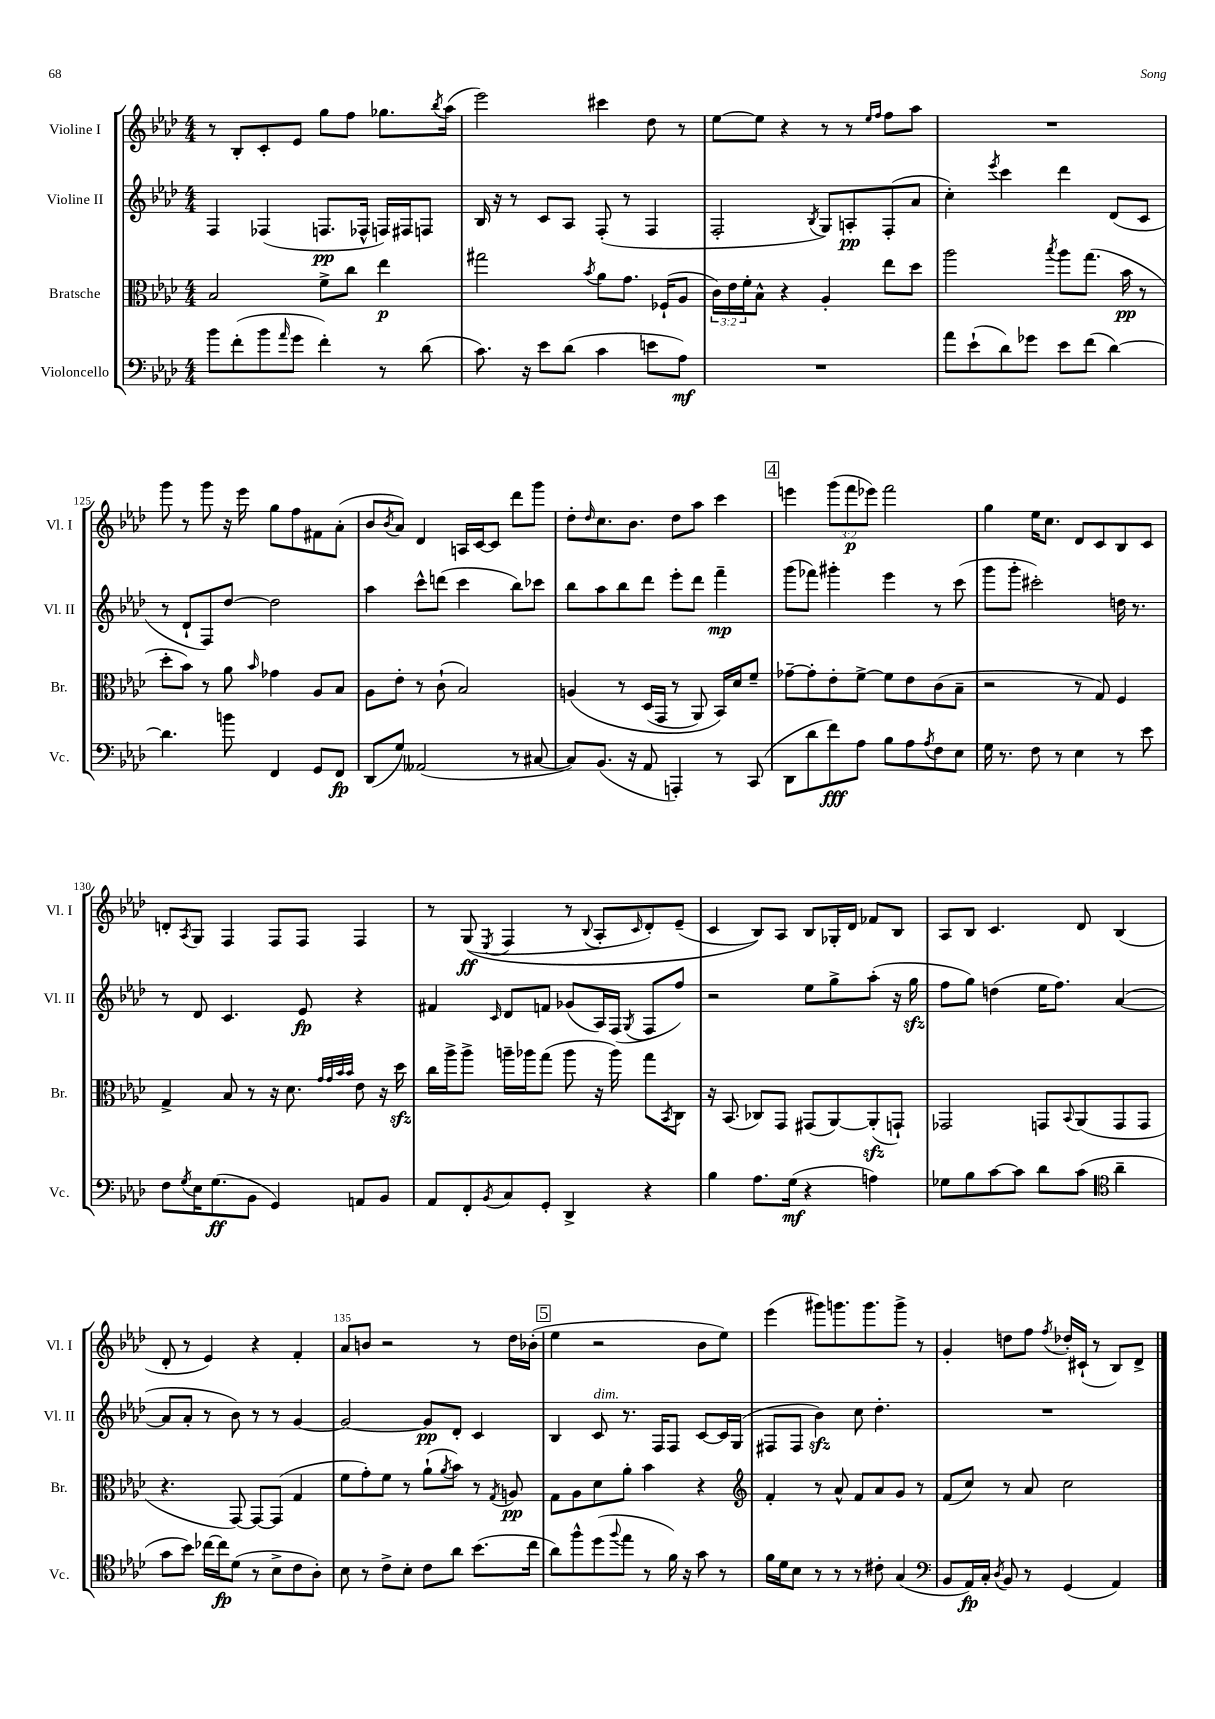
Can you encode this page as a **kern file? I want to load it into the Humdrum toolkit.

**kern	**dynam	**kern	**dynam	**kern	**dynam	**kern	**dynam
*part4	*part4	*part3	*part3	*part2	*part2	*part1	*part1
*staff4	*staff4	*staff3	*staff3	*staff2	*staff2	*staff1	*staff1
*I"Violoncello	*	*I"Bratsche	*	*I"Violine II	*	*I"Violine I	*
*I'Vc.	*	*I'Br.	*	*I'Vl. II	*	*I'Vl. I	*
*clefF4	*	*clefC3	*	*clefG2	*	*clefG2	*
*k[b-e-a-d-]	*	*k[b-e-a-d-]	*	*k[b-e-a-d-]	*	*k[b-e-a-d-]	*
*M4/4	*	*M4/4	*	*M4/4	*	*M4/4	*
=121	=121	=121	=121	=121	=121	=121	=121
8b-\L	.	2B-/	.	4F/	.	8r	.
(8f'\	.	.	.	.	.	8B-'/L	.
8b-\	.	.	.	(4F-X/	.	8c'/	.
16qqa-/	.	.	.	.	.	.	.
8g\J	.	.	.	.	.	8e-/J	.
4f'\)	.	8f^\L	.	8.Fn/L	pp	8gg\L	.
.	.	8cc\J	.	.	.	8ff\J	.
.	.	.	.	16F-X^^/Jk	.	.	.
8r	.	4ee-\	p	16Fn/LL)	.	8.gg-X\L	.
.	.	.	.	16F#X/J	.	.	.
(8d-\	.	.	.	8Fn/J	.	.	.
.	.	.	.	.	.	8qbb-/	.
.	.	.	.	.	.	(16aa-\Jk	.
=122	=122	=122	=122	=122	=122	=122	=122
8.c\)	.	2gg#X\	.	16B-/	.	2eee-\)	.
.	.	.	.	16r	.	.	.
.	.	.	.	8r	.	.	.
16r	.	.	.	.	.	.	.
8e-\L	.	.	.	8c/L	.	.	.
(8d-\J	.	.	.	8A-/J	.	.	.
.	.	8qb-/	.	.	.	.	.
4c\	.	8a-\L	.	(8F'/	.	4ccc#X\	.
.	.	8.g\J	.	8r	.	.	.
8en\L	.	.	.	4F/	.	8dd-\	.
.	.	(16F-X`/KL	.	.	.	.	.
8A-\J)	mf	8A-/J	.	.	.	8r	.
=123	=123	=123	=123	=123	=123	=123	=123
1r	.	24c\LL)	.	2F'/	.	[8ee-\L	.
.	.	24e-\	.	.	.	.	.
.	.	24f'\J	.	.	.	.	.
.	.	8B-^^\J	.	.	.	8ee-\J]	.
.	.	4r	.	.	.	4r	.
.	.	.	.	8qB-/	.	.	.
.	.	4A-'/	.	8G/L)	.	8r	.
.	.	.	.	8An'/	pp	8r	.
.	.	.	.	.	.	16qqee-/LL	.
.	.	.	.	.	.	16qqff/JJ	.
.	.	8ee-\L	.	(8F'/	.	8ff\L	.
.	.	8dd-\J	.	8a-/J	.	8aa-\J	.
=124	=124	=124	=124	=124	=124	=124	=124
8a-\L	.	2aa-\	.	4cc'\)	.	1r	.
(8e-`\	.	.	.	.	.	.	.
.	.	.	.	8qeee-/	.	.	.
8d-\)	.	.	.	4ccc\	.	.	.
8g-X\J	.	.	.	.	.	.	.
.	.	8qbb-/	.	.	.	.	.
8e-\L	.	8aa-\L	.	4ddd-\	.	.	.
(8f\J	.	(8.gg\J	.	.	.	.	.
[4d-\)	.	.	.	(8d-/L	.	.	.
.	.	16b-\	pp	.	.	.	.
.	.	8r	.	8c/J	.	.	.
!!LO:LB:g=z
=125	=125	=125	=125	=125	=125	=125	=125
4.d-\]	.	8dd-'\L	.	8r	.	8ggg\	.
.	.	8b-\J)	.	8d-`/L	.	8r	.
.	.	8r	.	8F/)	.	8ggg\	.
8bn\	.	8a-\	.	[8dd-/J	.	16r	.
.	.	.	.	.	.	16eee-\	.
.	.	16qqb-/	.	.	.	.	.
4FF/	.	4g-X\	.	2dd-\]	.	8gg\L	.
.	.	.	.	.	.	8ff\	.
8GG/L	.	8A-/L	.	.	.	8f#X\	.
8FF/J	fp	8B-/J	.	.	.	(8a-'\J	.
=126	=126	=126	=126	=126	=126	=126	=126
(8DD-/L	.	8A-\L	.	4aa-\	.	8b-/L	.
.	.	.	.	.	.	8qb-/	.
8G/J)	.	8e-'\J	.	.	.	8a-/J)	.
(2AA--X/	.	8r	.	8ccc^^\L	.	4d-/	.
.	.	(8c`\	.	(8dddn\J	.	.	.
.	.	2B-/)	.	4ccc\	.	16An/LL	.
.	.	.	.	.	.	[16c/J	.
.	.	.	.	.	.	8c/J]	.
8r	.	.	.	8bb-\L)	.	8ddd-\L	.
[8C#X/	.	.	.	8ccc-X\J	.	8ggg\J	.
=127	=127	=127	=127	=127	=127	=127	=127
8C#/L])	.	(4An/	.	8bb-\L	.	8dd-'\L	.
.	.	.	.	.	.	16qqdd-/	.
(8.BB-/J	.	.	.	8aa-\	.	8.cc\	.
.	.	8r	.	8bb-\	.	.	.
16r	.	.	.	.	.	8.b-\J	.
8AA-/	.	(16D-/LL	.	8ddd-\J	.	.	.
.	.	16GG/JJ	.	.	.	.	.
4AAAn'/)	.	8r	.	8eee-'\L	.	8dd-\L	.
.	.	8AA-/)	.	8ddd-\J	.	8aa-\J	.
8r	.	16BB-/LL)	.	4fff~\	mp	4ccc\	.
.	.	16d-/J	.	.	.	.	.
(8CC/	.	8f~/J	.	.	.	.	.
!!LO:REH:place=s1:t=4
=128	=128	=128	=128	=128	=128	=128	=128
8DD-\L	.	[8g-X~\L	.	(8ggg\L	.	4eeen\	.
8d-\	.	8g-'\]	.	8fff-X\J)	.	.	.
8f\)	fff	8e-'\	.	4ggg#X'\	.	(12ggg\L	.
.	.	.	.	.	.	12fff\	p
8A-\J	.	[8f^\J	.	.	.	.	.
.	.	.	.	.	.	12eee-X\J)	.
8B-\L	.	8f\L]	.	4eee-\	.	2fff\	.
8A-\	.	8e-\	.	.	.	.	.
8qA-/	.	.	.	.	.	.	.
8F\	.	(8c\	.	8r	.	.	.
8E-\J	.	8B-~\J	.	(8ccc\	.	.	.
=129	=129	=129	=129	=129	=129	=129	=129
16G\	.	2r	.	8ggg\L	.	4gg\	.
8.r	.	.	.	.	.	.	.
.	.	.	.	8ggg'\J	.	.	.
8F\	.	.	.	2ccc#X'\)	.	16ee-\KL	.
.	.	.	.	.	.	8.cc\J	.
8r	.	.	.	.	.	.	.
4E-\	.	8r	.	.	.	8d-/L	.
.	.	8G/)	.	.	.	8c/	.
8r	.	4F/	.	16ddn\	.	8B-/	.
.	.	.	.	8.r	.	.	.
8e-\	.	.	.	.	.	8c/J	.
!!LO:LB:g=z
=130	=130	=130	=130	=130	=130	=130	=130
8F\L	.	4G^/	.	8r	.	8dn'/L	.
8qG/	.	.	.	.	.	8qA-/	.
16E-\K	.	.	.	8d-/	.	8G/J	.
(8.G\	ff	.	.	.	.	.	.
.	.	8B-/	.	4.c/	.	4F/	.
8BB-\J	.	8r	.	.	.	.	.
4GG/)	.	16r	.	.	.	8F/L	.
.	.	8.d-\	.	.	.	.	.
.	.	.	.	8e-/	fp	8F/J	.
.	.	32qqg/LLL	.	.	.	.	.
.	.	32qqg/	.	.	.	.	.
.	.	32qqb-/	.	.	.	.	.
.	.	32qqb-/JJJ	.	.	.	.	.
8AAn/L	.	8e-\	.	4r	.	4F/	.
8BB-/J	.	16r	.	.	.	.	.
.	.	16dd-zz\	.	.	.	.	.
=131	=131	=131	=131	=131	=131	=131	=131
8AA-/L	.	16cc\LL	.	4f#X/	.	8r	.
.	.	16aa-^\J	.	.	.	.	.
8FF'/	.	8aa-^\J	.	.	.	((8G/	ff
8qBB-/	.	.	.	16qqc/	.	8qE-/	.
8C/	.	16aan~\LL	.	8d-/L	.	4F/	.
.	.	16aa-X\J	.	.	.	.	.
8GG'/J	.	(8gg\J	.	8fn/J	.	.	.
4DD-^/	.	8aa-\	.	(8g-X/L	.	8r	.
.	.	.	.	.	.	8qqB-/	.
.	.	16r	.	16A-/L)	.	8A-'/L	.
.	.	16aa-\)	.	(16F/JJ	.	.	.
.	.	.	.	8qG/	.	16qqc/	.
4r	.	8gg\L	.	8F/L	.	8d-'/)	.
.	.	8qBB-/	.	.	.	.	.
.	.	8C\J	.	8ff/J)	.	(8e-~/J	.
=132	=132	=132	=132	=132	=132	=132	=132
4B-\	.	16r	.	2r	.	4c/	.
.	.	(8.BB-/	.	.	.	.	.
8.A-\L	.	8C-X/L)	.	.	.	8B-/L))	.
.	.	8GG/J	.	.	.	8A-/J	.
(16G\Jk	mf	.	.	.	.	.	.
4r	.	(8GG#X/L	.	8ee-\L	.	8B-/L	.
.	.	[8AA-/)	.	8gg^\	.	16G-X'/L	.
.	.	.	.	.	.	16d-/JJ	.
4An\)	.	(8AA-zz'/]	.	(8aa-'\J	.	8f-X/L	.
.	.	8GGn`/J)	.	16r	.	8B-/J	.
.	.	.	.	16ggzz\	.	.	.
=133	=133	=133	=133	=133	=133	=133	=133
8G-X\L	.	2GG-X/	.	8ff\L	.	8A-/L	.
8B-\	.	.	.	8gg\J)	.	8B-/J	.
[8c\	.	.	.	(4ddn\	.	4.c/	.
8c\J]	.	.	.	.	.	.	.
8d-\L	.	8GGn/L	.	16ee-\KL	.	.	.
.	.	.	.	8.ff\J)	.	.	.
.	.	8qqBB-/	.	.	.	.	.
(8c\J	.	(8AA-/	.	.	.	8d-/	.
*clefC4	*	*	*	*	*	*	*
4a-~\	.	8GG/	.	([4a-/	.	(4B-/	.
.	.	8GG/J	.	.	.	.	.
!!LO:LB:g=z
=134	=134	=134	=134	=134	=134	=134	=134
8g\L	.	4.r	.	8a-/L]	.	8d-'/	.
8b-\J)	.	.	.	8a-'/J	.	8r	.
[16cc-X\LL	.	.	.	8r	.	4e-/)	.
16cc-\J]	fp	.	.	.	.	.	.
(8d-\J	.	[8GG/)	.	8b-\)	.	.	.
8r	.	8GG/L_	.	8r	.	4r	.
8B-^\L	.	(8GG/J]	.	8r	.	.	.
8c\	.	4G/	.	[4g/	.	4f'/	.
8A-'\J)	.	.	.	.	.	.	.
=135	=135	=135	=135	=135	=135	=135	=135
8B-\	.	8f\L	.	2g/_	.	8a-/L	.
8r	.	8g'\)	.	.	.	8bn/J	.
8c^\L	.	8f\J	.	.	.	2r	.
8B-'\J	.	8r	.	.	.	.	.
8c\L	.	(8a-`\L	.	8g/L]	pp	.	.
.	.	8qa-/	.	.	.	.	.
8a-\J	.	8b-\J)	.	8d-'/J	.	.	.
(8.b-\L	.	8r	.	4c/	.	8r	.
.	.	8qG/	.	.	.	.	.
.	.	8An/	pp	.	.	16dd-\LL	.
16cc\Jk	.	.	.	.	.	(16b-X'\JJ	.
!!LO:REH:place=s1:t=5
=136	=136	=136	=136	=136	=136	=136	=136
8a-\L)	.	8G\L	.	4B-/	.	4ee-\	.
8ff^^\	.	8A-\	.	.	.	.	.
!	!	!	!	!LO:TX:a:i:t=dim.	!	!	!
(8dd-\	.	8d-\	.	8c/	.	2r	.
8qqff/	.	.	.	.	.	.	.
8ee-\J	.	8a-'\J	.	8.r	.	.	.
8r	.	4b-\	.	.	.	.	.
.	.	.	.	16F/KL	.	.	.
16f\)	.	.	.	8F/J	.	.	.
16r	.	.	.	.	.	.	.
8g\	.	4r	.	[8c/L	.	8b-\L	.
8r	.	.	.	16c/L]	.	8ee-\J)	.
.	.	.	.	(16G/JJ	.	.	.
=137	=137	=137	=137	=137	=137	=137	=137
*	*	*clefG2	*	*	*	*	*
16f\LL	.	4f'/	.	8F#X/L	.	(4eee-\	.
16d-\J	.	.	.	.	.	.	.
8B-\J	.	.	.	8F#/J	.	.	.
8r	.	8r	.	4b-zz\)	.	8ggg#X\L)	.
8r	.	8a-^^/	.	.	.	8.gggn\	.
8r	.	8f/L	.	8cc\	.	.	.
.	.	.	.	.	.	8.ggg\	.
8c#X'\	.	8a-/	.	4.dd-'\	.	.	.
(4G/	.	8g/J	.	.	.	8ggg^\J	.
.	.	8r	.	.	.	8r	.
=138	=138	=138	=138	=138	=138	=138	=138
*clefF4	*	*	*	*	*	*	*
8BB-/L	.	(8f/L	.	1r	.	4g'/	.
16AA-/L)	fp	8cc/J)	.	.	.	.	.
16C'/JJ	.	.	.	.	.	.	.
8qD-/	.	.	.	.	.	.	.
8BB-/	.	8r	.	.	.	8ddn\L	.
8r	.	8a-/	.	.	.	8ff\J	.
.	.	.	.	.	.	8qff/	.
(4GG/	.	2cc\	.	.	.	16dd-X'/LL	.
.	.	.	.	.	.	(16c#X`/JJ	.
.	.	.	.	.	.	8r	.
4AA-/)	.	.	.	.	.	8B-/L)	.
.	.	.	.	.	.	8d-^/J	.
==	==	==	==	==	==	==	==
*-	*-	*-	*-	*-	*-	*-	*-
